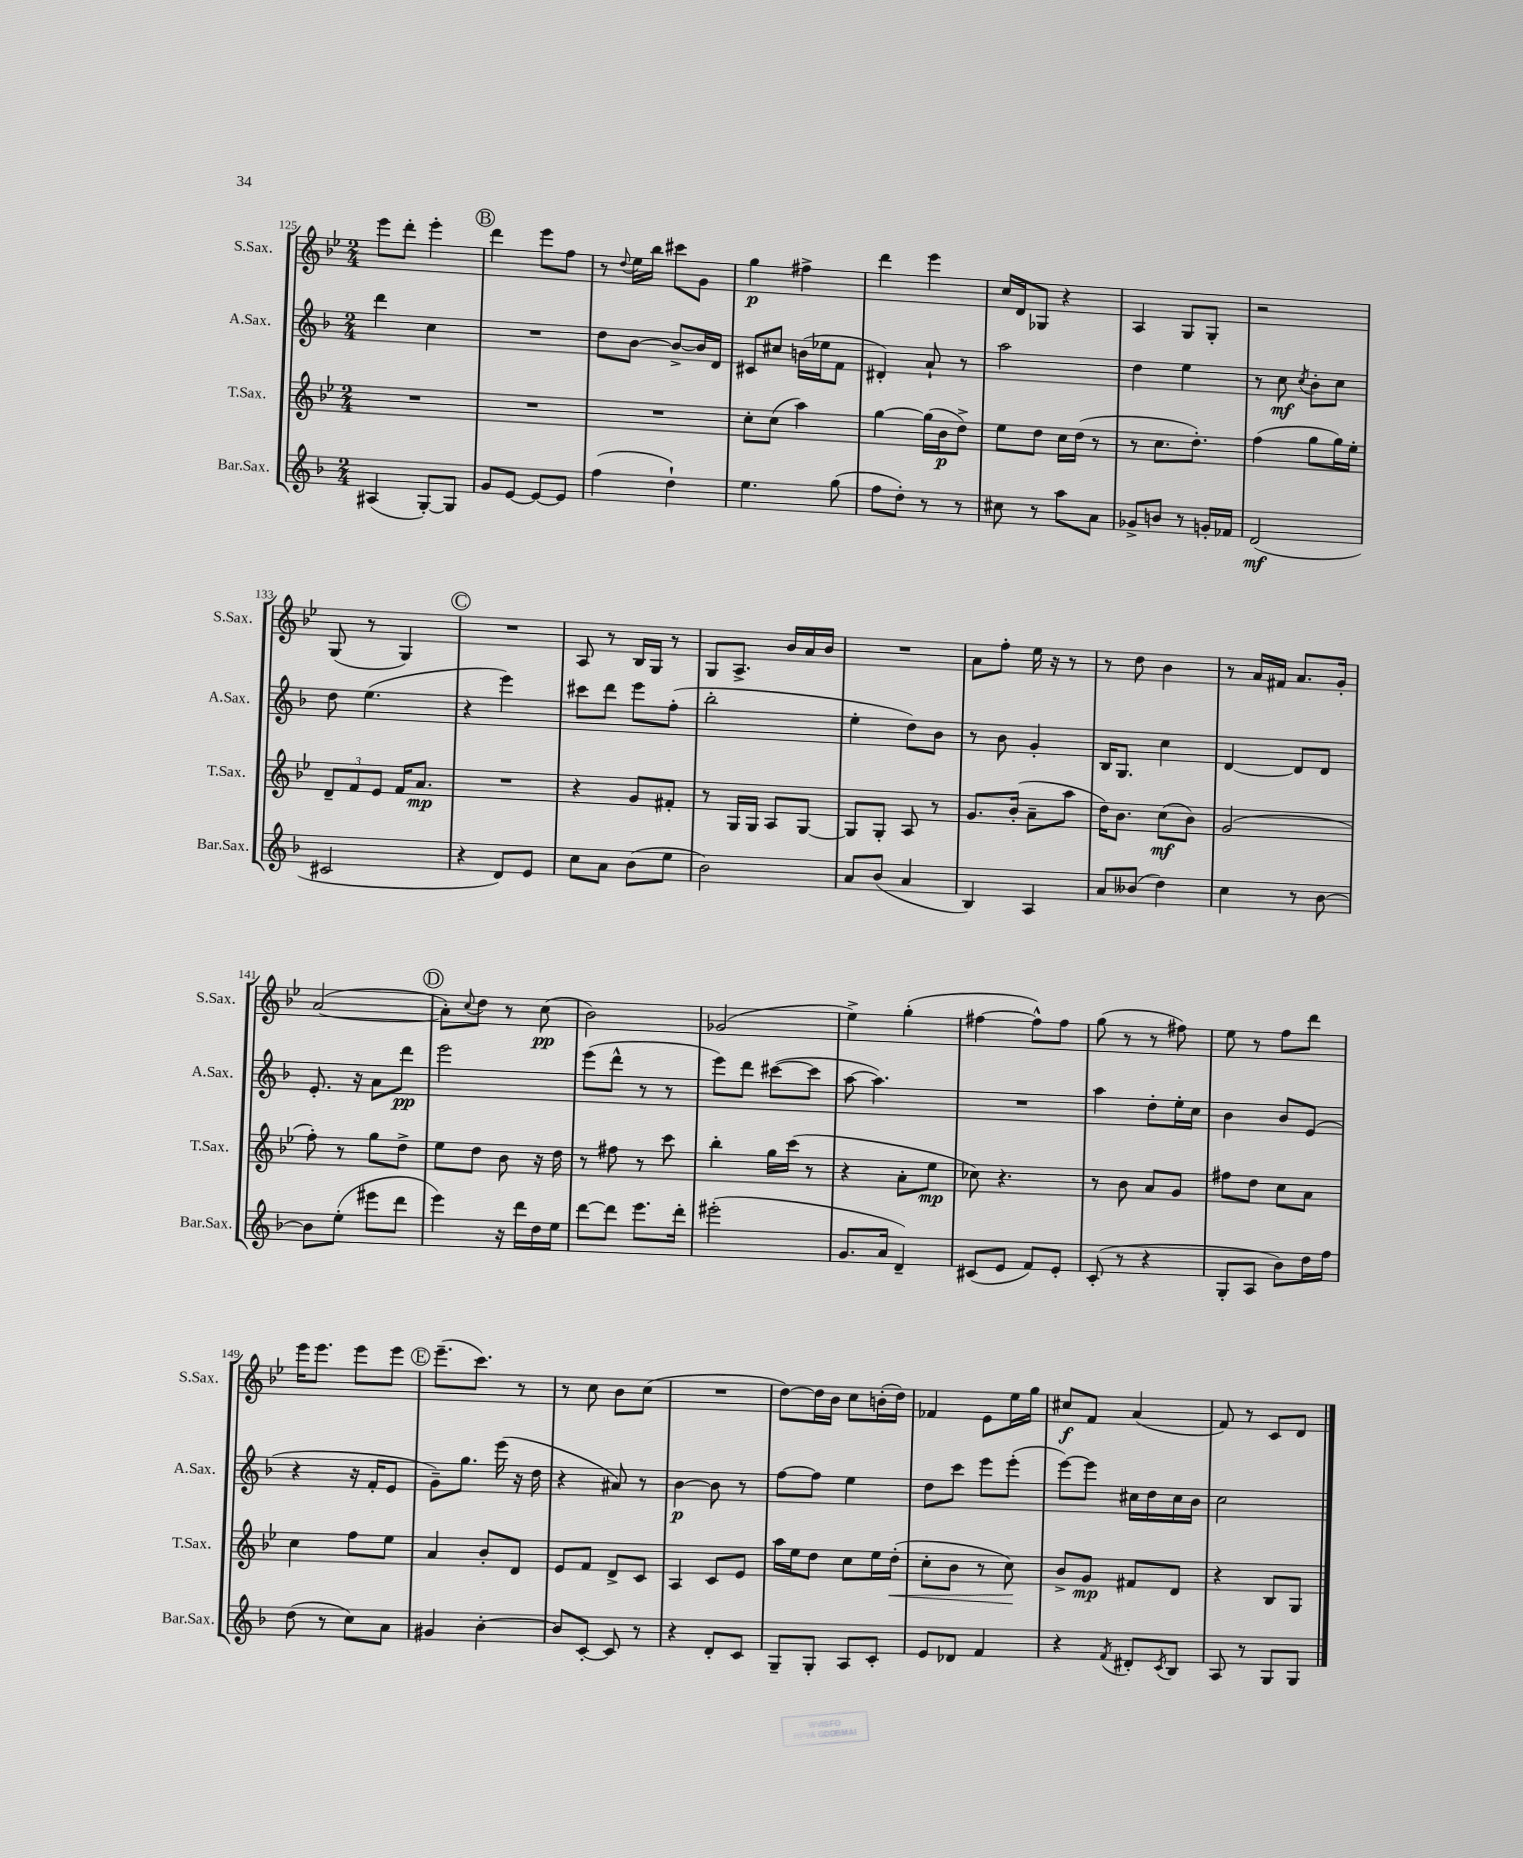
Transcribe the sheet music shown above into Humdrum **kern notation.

**kern	**kern	**kern	**kern
*staff4	*staff3	*staff2	*staff1
*clefG2	*clefG2	*clefG2	*clefG2
*k[b-]	*k[b-e-]	*k[b-]	*k[b-e-]
*M2/4	*M2/4	*M2/4	*M2/4
(4A#/	2r	4ddd\	8eee-\L
.	.	.	8ddd'\J
[8G'/L)	.	4cc\	4eee-'\
8G/]J	.	.	.
=	=	=	=
8g/L	2r	2r	4ddd\
[8e/J	.	.	.
8e/_L	.	.	8eee-\L
8e/]J	.	.	8ff\J
=	=	=	=
(4ff\	2r	8dd\L	8r
.	.	.	8qqdd/
.	.	[8b-\J	16ee-\LL
.	.	.	16bb-\JJ
4dd`\)	.	8b-^/_L	8ccc#\L
.	.	16b-/]L	8g\J
.	.	16d/JJ	.
=	=	=	=
4.ee\	8cc'\L	8c#/L	4gg\
.	(8cc\J	8cc#/J	.
.	4aa\)	(16b\LL	4ff#^\
.	.	16ee-\J	.
(8gg\	.	8f\J	.
=	=	=	=
8ff\L	[4gg\	4d#'/)	4ddd\
8dd'\J)	.	.	.
8r	(16gg\]LL	8a`/	4eee-\
.	16b-\J	.	.
8r	8dd^\J)	8r	.
=	=	=	=
8cc#\	8ee-\L	2aa\	16cc/LL
.	.	.	16d/J
8r	8dd\J	.	8G-/J
8aa\L	16cc\LL	.	4r
.	(16dd\JJ	.	.
8a\J	8r	.	.
=	=	=	=
8g-^/L	8r	4dd\	4A/
8b/J	8.cc\L	.	.
8r	.	4ee\	8G/L
.	8.dd'\J)	.	.
16g'/LL	.	.	8G'/J
16f-/JJ	.	.	.
=	=	=	=
(2d/	(4ff\	8r	2r
.	.	8cc\	.
.	.	8qcc/	.
.	8gg\L	8b-'\L	.
.	16gg\L)	8cc\J	.
.	16ee-'\JJ	.	.
=	=	=	=
2c#/	12d~/L	8dd\	(8G/
.	12f/	.	.
.	.	(4.ee\	8r
.	12e-/J	.	.
.	16f/LK	.	4G/)
.	8.a/J	.	.
=	=	=	=
4r	2r	4r	2r
8d/L)	.	4eee\)	.
8e/J	.	.	.
=	=	=	=
8cc\L	4r	8ccc#\L	8A/
8a\J	.	8ddd\J	8r
(8b-\L	8g/L	8eee\L	16B-/LL
.	.	.	16G/JJ
8ee\J	8f#'/J	(8ff'\J	8r
=	=	=	=
2b-\)	8r	2bb-'\	8G/L
.	16G/LL	.	8.A^/J
.	16G/JJ	.	.
.	8A/L	.	.
.	.	.	16b-/LL
.	[8G/J	.	16a/
.	.	.	16b-/JJ
=	=	=	=
8a/L	8G/]L	4ee'\	2r
(8b-/J	8G'/J	.	.
4a/	8A/	8dd\L)	.
.	8r	8b-\J	.
=	=	=	=
4B-/)	8.g/L	8r	8a\L
.	.	8b-\	8ff'\J
.	(16b-'/Jk	.	.
4A/	8a~\L	4g'/	16ee-\
.	.	.	16r
.	8aa\J	.	8r
=	=	=	=
8a/L	16dd\LK)	16B-/LK	8r
.	8.b-\J	8.G/J	.
(8b--/J	.	.	8dd\
4dd\)	(8cc\L	4cc\	4b-\
.	8b-\J)	.	.
=	=	=	=
4cc\	(2g/	[4d/	8r
.	.	.	16a/LL
.	.	.	16f#/JJ
8r	.	8d/]L	8.a/L
[8b-\	.	8d/J	.
.	.	.	16g'/Jk
=	=	=	=
8b-\]L	8ff'\)	8.e'/	([2a/
(8ee'\J	8r	.	.
.	.	16r	.
8eee#\L	8gg\L	8a\L	.
8ddd\J	8dd^\J	8ddd\J	.
=	=	=	=
4eee\)	8ee-\L	2eee\	8a'\]L)
.	.	.	8qqcc/
.	8dd\J	.	8dd\J
16r	8b-\	.	8r
16ddd\LL	.	.	.
16dd\	16r	.	(8cc\
16ee\JJ	16dd\	.	.
=	=	=	=
[8ddd\L	8r	(8eee\L	2b-\)
8ddd\]J	8ff#\	8ddd^^\J	.
8.eee\L	8r	8r	.
.	8ccc\	8r	.
16ddd'\Jk	.	.	.
=	=	=	=
(2eee#'\	4bb-'\	8eee\L)	(2g-/
.	.	8ddd\J	.
.	16gg\LL	([8ccc#\L	.
.	(16ccc\JJ	.	.
.	8r	8ccc#\]J	.
=	=	=	=
8.g/L	4r	[8aa\	4ee-^\)
.	.	4.aa\])	.
16a/Jk	.	.	.
4d~/)	8a'\L	.	(4gg'\
.	8ee-\J	.	.
=	=	=	=
(8c#/L	8cc-\)	2r	[4ff#\
8e/J	4.r	.	.
8f/L)	.	.	8ff#^^\]L)
8e'/J	.	.	8ff#\J
=	=	=	=
(8c'/	8r	4aa\	(8gg\
8r	8b-\	.	8r
4r	8a/L	8dd'\L	8r
.	8g/J	16ee'\L	8ff#\)
.	.	16cc\JJ	.
=	=	=	=
8G'/L	8ff#\L	4b-\	8ee-\
8A/J	8dd\J	.	8r
8b-\L)	8cc\L	8b-/L	8ff\L
16dd\L	8a\J	(8e/J	8ddd\J
16ff\JJ	.	.	.
=	=	=	=
(8dd\	4cc\	4r	16eee-\LK
.	.	.	8.eee-\J
8r	.	.	.
8cc\L)	8ff\L	16r	8eee-\L
.	.	16f'/LK	.
8a\J	8ee-\J	8e/J	8eee-\J
=	=	=	=
4g#/	4a/	8g~\L)	(8.eee-~\L
.	.	8.gg\J	.
.	.	.	8.ccc\J)
[4b-'\	8b-'/L	.	.
.	.	(16eee\	.
.	8d/J	16r	8r
.	.	16dd\	.
=	=	=	=
8b-/]L	8e-/L	4r	8r
[8c'/J	8f/J	.	8cc\
8c/]	8d^/L	8a#/)	8b-\L
8r	8c/J	8r	(8cc\J
=	=	=	=
4r	4A/	[4b-\	2r
8d'/L	8c/L	8b-\]	.
8c/J	8e-/J	8r	.
=	=	=	=
8G~/L	16aa\LL	[8ff\L	[8dd\L)
.	16ee-\J	.	.
8G'/J	8dd\J	8ff\]J	16dd\]L
.	.	.	16b-\JJ
8A/L	8cc\L	4ee\	8cc\L
8c'/J	16ee-\L	.	(16b'\L
.	(16dd'\JJ	.	16dd\JJ)
=	=	=	=
8e/L	8cc'\L	8dd\L	4f-/
8d-/J	8b-\J	8ccc\J	.
4f/	8r	8eee\L	8e-\L
.	8cc\)	(8eee'\J	16ee-\L
.	.	.	16gg\JJ
=	=	=	=
4r	8b-^/L	[8eee\L)	8cc#/L
.	8g/J	8eee\]J	8f/J
8qf/	.	.	.
8d#'/L	8f#/L	16cc#\LL	(4a/
.	.	16dd\	.
8qc/	.	.	.
8B-/J	8d/J	16cc#\	.
.	.	16b-\JJ	.
=	=	=	=
8A/	4r	2cc\	8f/)
8r	.	.	8r
8G/L	8B-/L	.	8c/L
8G/J	8G/J	.	8d/J
==	==	==	==
*-	*-	*-	*-
